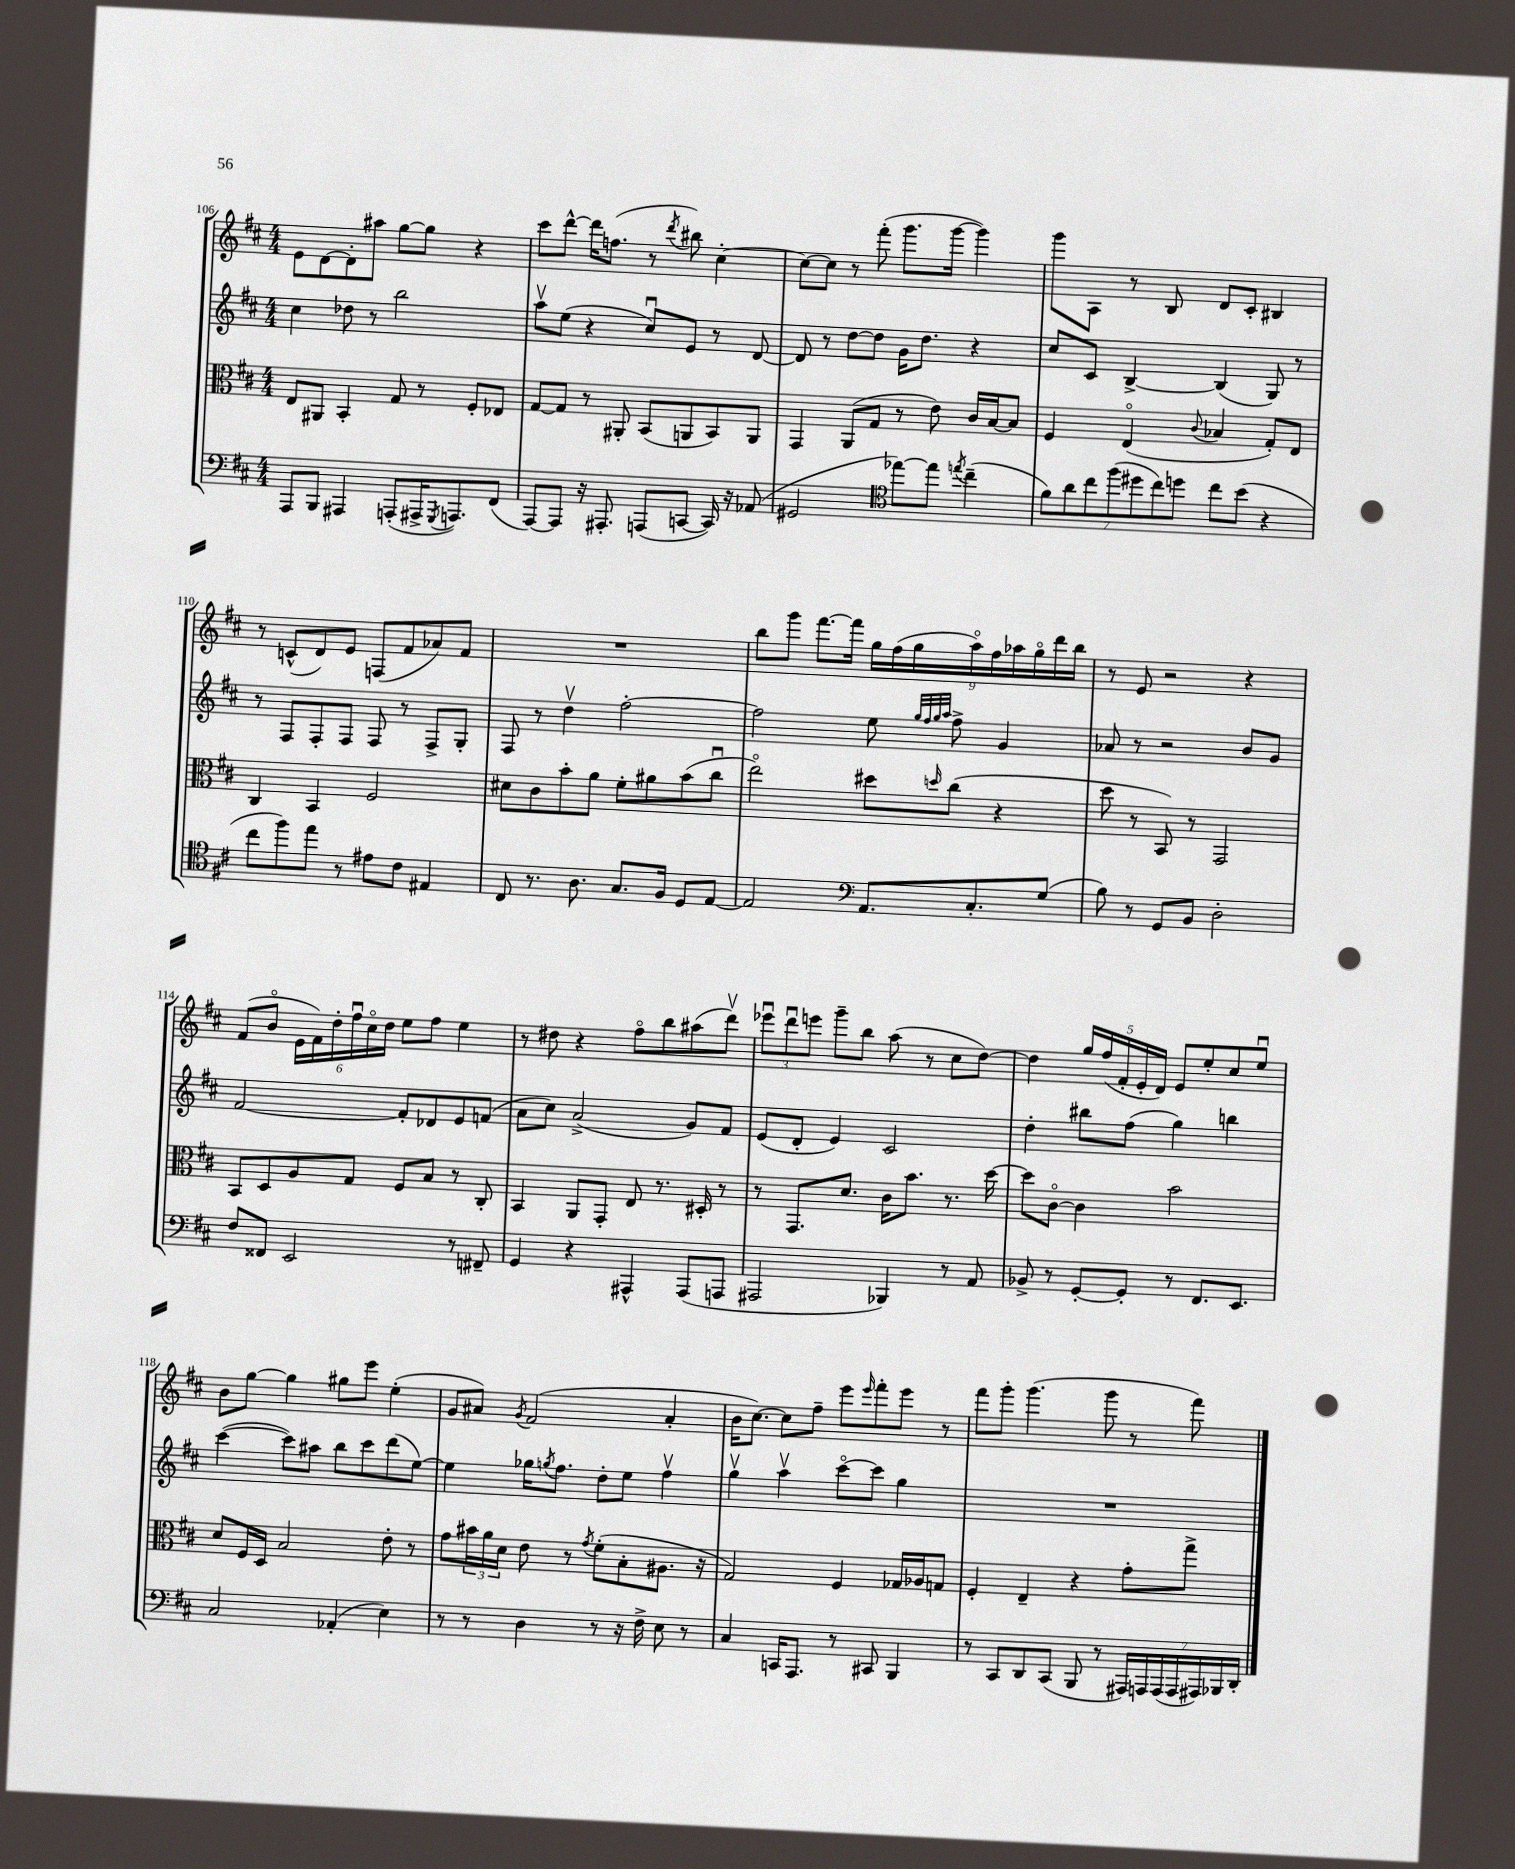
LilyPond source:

<<
\new StaffGroup <<
\new Staff = "s0" {
    \clef treble \key d \major \numericTimeSignature \time 4/4
    e'8 d'8~ d'8-. ais''8 g''8~ g''8 r4 |
    cis'''8 d'''8~-^ d'''16 f''8.( r8 \acciaccatura { d'''8 } bis''8) cis''4~-. |
    cis''8~ cis''8 r8 fis'''8-.( g'''8. g'''16~ g'''4) |
    g'''8 a8 r8 b8 d'8 cis'8-. bis4 |
    r8 c'8-^( d'8) e'8 f8( fis'8 aes'8) fis'8 |
    R1 |
    b''8 g'''8 fis'''8.~ fis'''16 \tuplet 9/8 { g''16 fis''16( g''16 a''16\flageolet) fis''16 aes''16 g''16\flageolet d'''16 b''16 } |
    r8 e'8 r2 r4 |
    fis'8( b'8\flageolet \tuplet 6/4 { e'16 fis'16) d''16-. fis''16\downbow cis''16\flageolet d''16 } e''8 fis''8 e''4 |
    r8 dis''8 r4 fis''8\flageolet b''8 ais''8( d'''8\upbow) |
    \tuplet 3/2 { ees'''8\downbow d'''8\downbow e'''8 } g'''8-- b''8 a''8( r8 cis''8 d''8~) |
    d''4 \tuplet 5/4 { g''16 fis''16( fis'16-. e'16-. d'16) } e'8 e''8-. cis''8 e''8\downbow |
    b'8 g''8~ g''4 gis''8 e'''8 e''4-.( |
    g'8 ais'8) \acciaccatura { g'8 } fis'2( ais'4-. |
    b'16 cis''8.~) cis''8 fis''8-- e'''8 \grace { e'''16 } fis'''8-. e'''8 r8 |
    fis'''8 g'''8-. g'''4.( g'''8 r8 fis'''8) \bar "|." |
}
\new Staff = "s1" {
    \clef treble \key d \major \numericTimeSignature \time 4/4
    cis''4 des''8 r8 b''2 |
    a''8\upbow e''8( r4 cis''8\downbow) e'8 r8 d'8~ |
    d'8 r8 d''8~ d''8 g'16 d''8. r4 |
    cis''8 cis'8 b4~-> b4( g8) r8 |
    r8 fis8 fis8-. fis8 fis8 r8 fis8-> g8-. |
    fis8 r8 d''4\upbow fis''2~-. |
    fis''2 e''8 \grace { g''32 fis''32 g''32 a''32 } fis''8-> g'4 |
    aes'8 r8 r2 b'8 g'8 |
    fis'2~ fis'8-. des'8 e'8 f'8( |
    a'8 cis''8) a'2->( g'8) fis'8 |
    e'8( d'8-. e'4) cis'2 |
    d''4-. bis''8 fis''8( g''4) b''4 |
    cis'''4~( cis'''8) ais''8 b''8 cis'''8 d'''8( e''8~) |
    e''4 ges''16 \acciaccatura { g''8 } fis''8. d''8-. e''8 fis''4\upbow |
    g''4\upbow a''4\upbow cis'''8~\flageolet cis'''8 g''4 |
    R1 \bar "|." |
}
\new Staff = "s2" {
    \clef alto \key d \major \numericTimeSignature \time 4/4
    e8 ais,8 b,4-. g8 r8 fis8-. ees8 |
    g8~ g8 r8 ais,8-. b,8( a,8 b,8) a,8 |
    g,4 a,8( g8 r8 e'8) cis'16 b16~ b8 |
    fis4 e4\flageolet( \appoggiatura { cis'8 } bes4 g8-.) e8 |
    cis4 b,4 fis2 |
    dis'8 cis'8 b'8-. a'8 fis'8-. ais'8 b'8( cis''8\downbow |
    e''2\flageolet) dis''8 \grace { d''16 } cis''8( r4 |
    d''8 r8 b,8) r8 g,2 |
    b,8 d8 a8 g8 fis8 b8 r8 cis8-. |
    b,4 a,8 g,8-. e8 r8. dis16-. r8 |
    r8 g,8. d'8. cis'16 b'8. r8. d''16~ |
    d''8 cis'8~\flageolet cis'4 b'2 |
    d'8 fis16 d16 b2 e'8-. r8 |
    g'8 \tuplet 3/2 { bis'16 a'16 d'16 } e'8 r8 \acciaccatura { g'8 } fis'8-.( b8-. ais8. r16 |
    g2) fis4 ges16 aes16 g8 |
    fis4-. e4-- r4 g'8-. g''8-> \bar "|." |
}
\new Staff = "s3" {
    \clef bass \key d \major \numericTimeSignature \time 4/4
    a,,8 b,,8 ais,,4 a,,8-.( ais,,16-> \acciaccatura { g,,8 } a,,8.) fis,8( |
    a,,8~) a,,8 r16 ais,,8.-. a,,8( c,8~ c,16) r16 aes,8( |
    gis,2 \clef tenor ees''8~) ees''8 \acciaccatura { e''8 } cis''4--( |
    \tuplet 7/4 { fis'8) a'8 cis''8 fis''8( dis''8 cis''8) d''8 } cis''8 b'8( r4 |
    cis''8 fis''8) e''8 r8 eis'8 cis'8 eis4 |
    cis8 r8. a8. g8. fis16 d8 e8~ |
    e2 \clef bass a,8. cis8.-. g8( |
    b8) r8 g,8 b,8 d2-. |
    fis8 fisis,8 e,2 r8 fis,8-- |
    g,4 r4 ais,,4-^ ais,,8( a,,8 |
    ais,,2 bes,,4) r8 a,8 |
    bes,8-> r8 g,8~-. g,8-. r8 fis,8. e,8. |
    cis2 aes,4-.( e4) |
    r8 r8 d4 r8 r16 fis16-> e8 r8 |
    cis4 c,16 a,,8. r8 cis,8 b,,4 |
    r8 cis,8 d,8 cis,8( b,,8 r8 \tuplet 7/4 { ais,,16) a,,16 a,,16( a,,16 ais,,16) bes,,16 d,16-. } \bar "|." |
}
>>
>>
\layout { \context { \Score currentBarNumber = #106 } }
